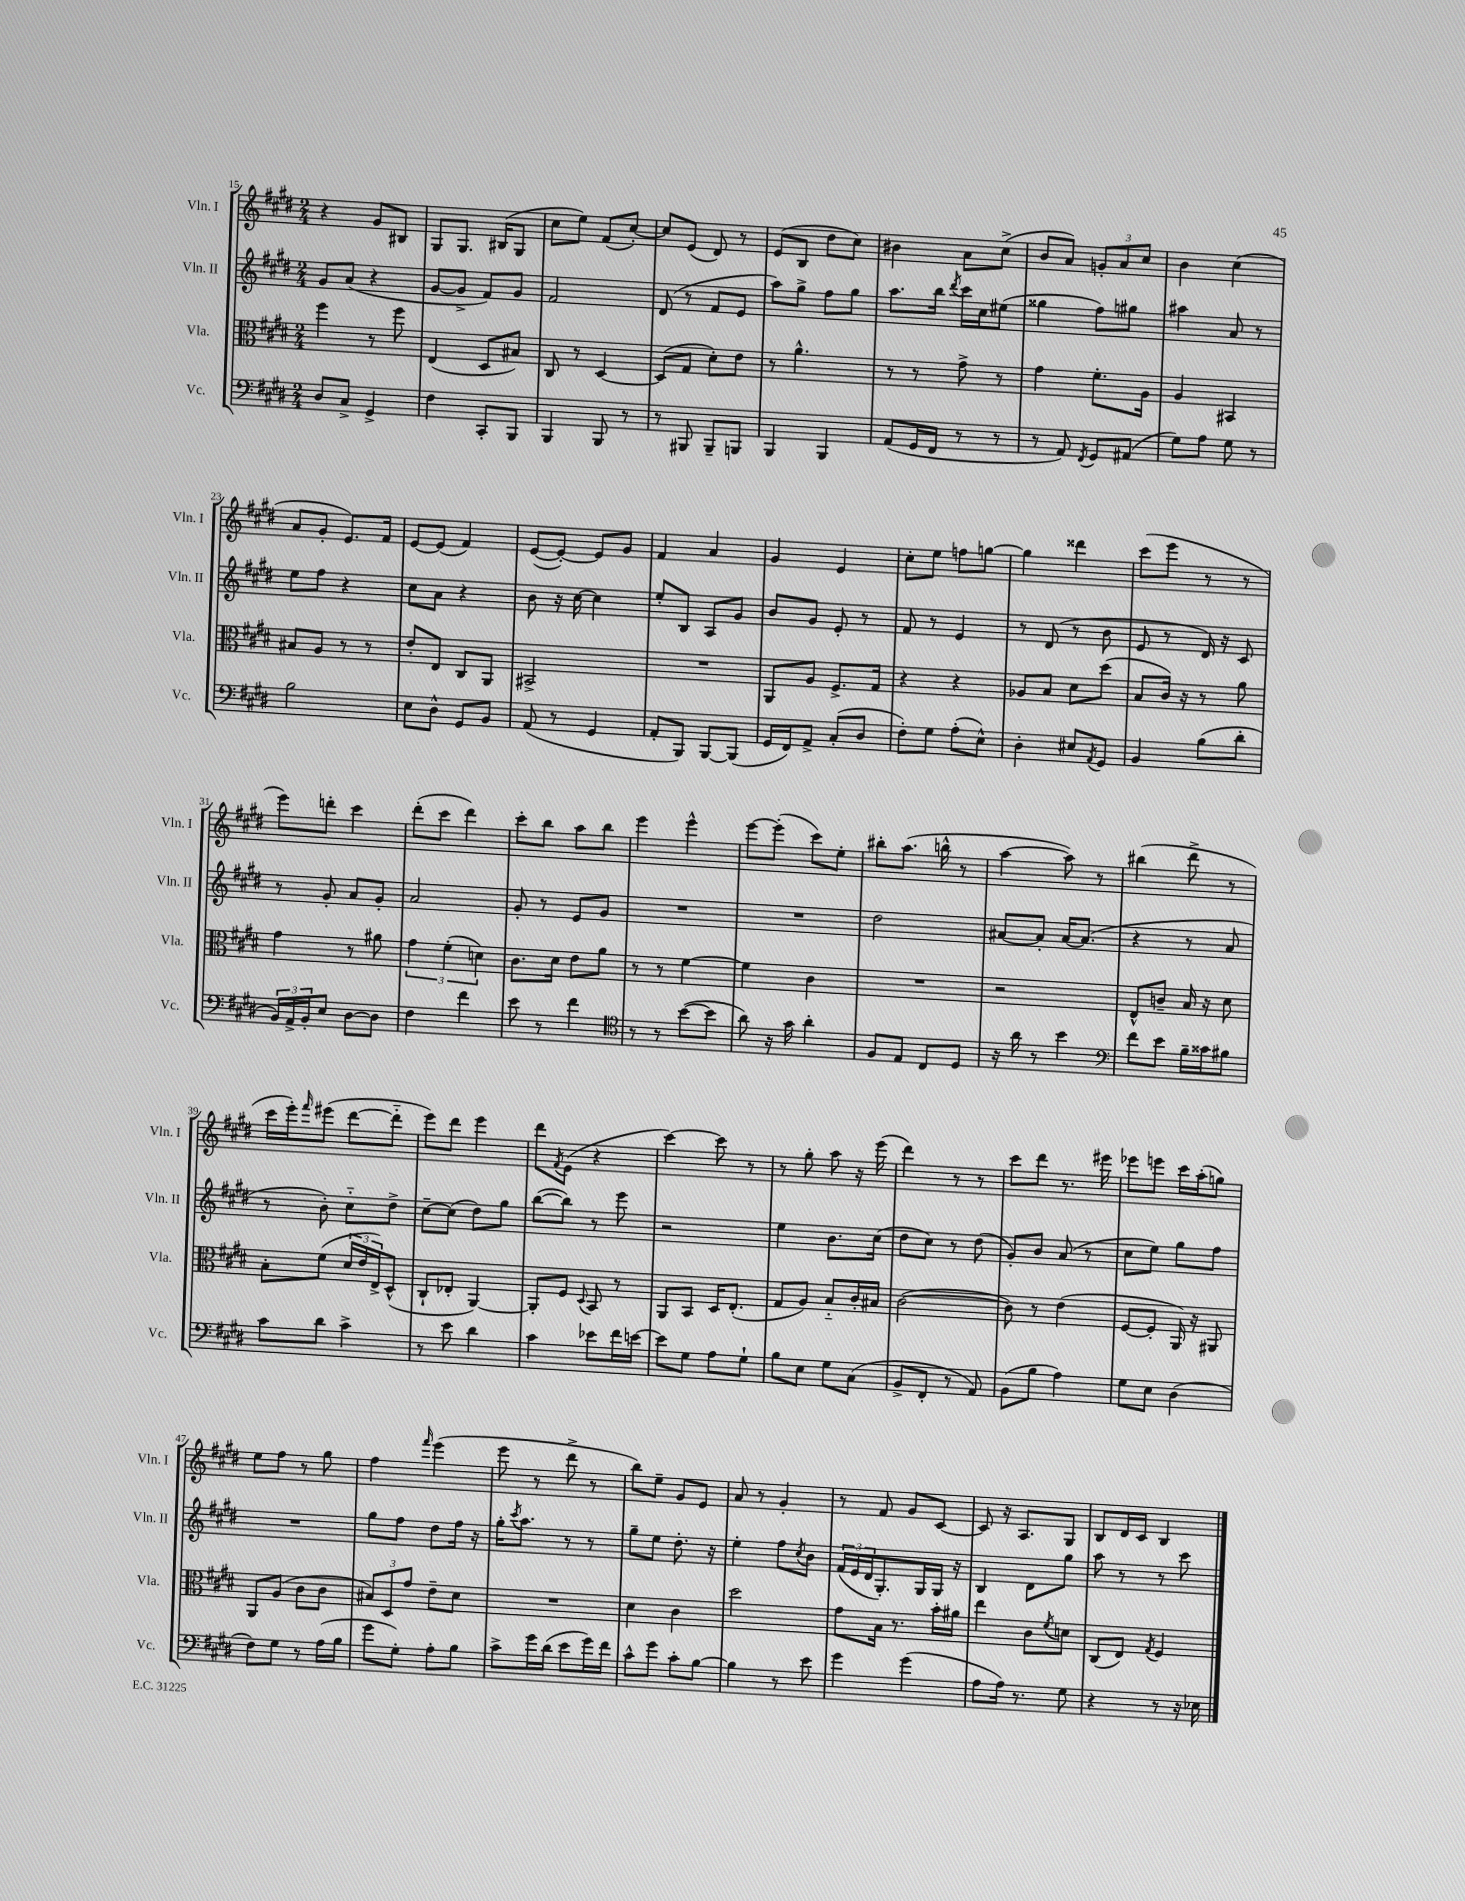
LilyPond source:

<<
\new StaffGroup <<
\new Staff = "s0" \with { instrumentName = "Vln. I" shortInstrumentName = "Vln. I" } {
    \clef treble \key e \major \numericTimeSignature \time 2/4
    r4 gis'8 bis8 |
    gis8 gis8. bis16( gis8 |
    cis''8 e''8) fis'8( cis''8~-.) |
    cis''8 e'8( dis'8) r8 |
    e'8( b8 dis''8 cis''8) |
    bis'4 a'8 cis''8->( |
    b'8 a'8) \tuplet 3/2 { g'8-. a'8 cis''8 } |
    b'4 cis''4( |
    a'8 gis'8-. e'8.) fis'16 |
    e'8~ e'8( fis'4) |
    e'8~( e'8~-.) e'8 gis'8 |
    fis'4 a'4 |
    gis'4 e'4 |
    cis''8-. e''8 f''8 g''8~ |
    g''4 disis'''4 |
    cis'''8( e'''8 r8 r8 |
    e'''8) d'''8-. cis'''4 |
    dis'''8-.( cis'''8 dis'''4) |
    cis'''8-. b''8 a''8 b''8 |
    e'''4 e'''4-^ |
    e'''8~ e'''8-.( cis'''8) e''8-. |
    bis''8-. a''8.( b''16-^ r8 |
    a''4~ a''8) r8 |
    bis''4( dis'''8-> r8 |
    cis'''16 e'''16-.) \grace { fis'''16 } eis'''8( dis'''8~ dis'''8-_ |
    e'''8) dis'''8 e'''4 |
    dis'''8 \acciaccatura { fis'8 } e'8( r4 |
    cis'''4~) cis'''8 r8 |
    r8 gis''8-. a''8 r16 e'''16( |
    dis'''4) r8 r8 |
    cis'''8 dis'''8 r8. eis'''16 |
    ees'''8 e'''8 cis'''16 a''16-.( g''8) |
    e''8 fis''8 r8 gis''8 |
    fis''4 \grace { fis'''16 } e'''4( |
    e'''8 r8 dis'''8-> r8 |
    b''8) e''8-- gis'8 e'8 |
    a'8 r8 gis'4-. |
    r8 fis'8 gis'8 cis'8~ |
    cis'8 r16 a8. gis8 |
    b8 dis'16 cis'16 b4 \bar "|." |
}
\new Staff = "s1" \with { instrumentName = "Vln. II" shortInstrumentName = "Vln. II" } {
    \clef treble \key e \major \numericTimeSignature \time 2/4
    gis'8 a'8( r4 |
    gis'8~ gis'8-> fis'8) gis'8 |
    fis'2 |
    dis'8( r8 fis'8 e'8 |
    a''8) gis''8-> fis''8 gis''8 |
    a''8. b''16 \acciaccatura { dis'''8 } cis'''16 cis''16 eis''8( |
    gisis''4 fis''8) gis''8 |
    ais''4 a'8 r8 |
    e''8 fis''8 r4 |
    cis''8 a'8 r4 |
    b'8 r16 cis''16~ cis''4 |
    e''8-. b8 a8 gis'8 |
    b'8 gis'8 e'8-. r8 |
    fis'8 r8 e'4 |
    r8 dis'8( r8 b'8 |
    e'8 r8 dis'16) r16 cis'8 |
    r8 gis'8-. a'8 gis'8-. |
    a'2 |
    gis'8-. r8 e'8 gis'8 |
    R2 |
    R2 |
    dis''2 |
    ais'8~ ais'8-. ais'16~ ais'8.( |
    r4 r8 a'8 |
    r8 b'8-.) cis''8-_ dis''8-> |
    cis''8~-- cis''8( dis''8) gis''8 |
    b''8~( b''8) r8 e'''8 |
    r2 |
    e''4 b'8. cis''16( |
    dis''8 cis''8) r8 dis''8( |
    gis'8-.) b'8 a'8( r8 |
    cis''8 e''8) gis''8 fis''8 |
    R2 |
    gis''8 fis''8 dis''8 fis''16 r16 |
    gis''16-. \acciaccatura { cis'''8 } a''8. r8 r8 |
    gis''8-- e''8 dis''8.-. r16 |
    e''4-. fis''8 \acciaccatura { cis''8 } b'8 |
    \tuplet 3/2 { fis'16( e'16 dis'16 } gis8.-.) gis16 gis16 r16 |
    b4 dis'8 gis''8 |
    a''8 r8 r8 cis'''8 \bar "|." |
}
\new Staff = "s2" \with { instrumentName = "Vla." shortInstrumentName = "Vla." } {
    \clef alto \key e \major \numericTimeSignature \time 2/4
    fis''4 r8 fis''8 |
    e4( dis8 bis8) |
    cis8 r8 dis4~ |
    dis8( gis8 dis'8-.) e'8 |
    r8 a'4.-^ |
    r8 r8 gis'8-> r8 |
    gis'4 fis'8.-. a16 |
    a4 bis,4 |
    bis8 a8 r8 r8 |
    e'8-. e8 cis8 a,8 |
    bis,2-> |
    R2 |
    a,8 a8 fis8.-> gis16 |
    r4 r4 |
    aes8 b8 dis'8 dis''8( |
    b8 cis'16) r16 r8 a'8 |
    gis'4 r8 ais'8 |
    \tuplet 3/2 { gis'4 fis'4-.( d'4) } |
    cis'8. dis'16 e'8 a'8 |
    r8 r8 fis'4~ |
    fis'4 cis'4 |
    R2 |
    r2 |
    e8-^ c'8-- b16 r16 dis'8 |
    b8-. fis'8( \tuplet 3/2 { dis'16 e'16 e16->) } dis8-^( |
    cis8-! ees8-. a,4~) |
    a,8-. fis8 \appoggiatura { dis8 } b,8 r8 |
    a,8 b,8 dis16 e8.-.( |
    gis8 a8) b8-_ cis'16-. bis16 |
    cis'2~( |
    cis'8) r8 e'4( |
    fis8~ fis8-. a,16) r16 ais,8 |
    a,8 a8( cis'8 cis'8 |
    \tuplet 3/2 { bis8) dis8 gis'8 } e'8-- dis'8 |
    R2 |
    dis'4 cis'4 |
    dis''2 |
    gis'8 b16 r8. b'16-. ais'16 |
    e''4 cis'8 \acciaccatura { fis'8 } d'8 |
    cis8( e8) \acciaccatura { gis8 } fis4 \bar "|." |
}
\new Staff = "s3" \with { instrumentName = "Vc." shortInstrumentName = "Vc." } {
    \clef bass \key e \major \numericTimeSignature \time 2/4
    dis8 cis8-> gis,4-> |
    fis4 cis,8-. b,,8 |
    b,,4 b,,8 r8 |
    r8 bis,,8 bis,,8-- b,,8 |
    b,,4 b,,4 |
    a,8( gis,16 fis,16 r8 r8 |
    r8 a,8) \acciaccatura { fis,8 } gis,8 ais,8( |
    gis8) a8 gis8 r8 |
    b2 |
    e8 dis8-^ gis,8 b,8 |
    a,8( r8 gis,4 |
    a,8-. b,,8) b,,8~ b,,8( |
    gis,16 fis,16) a,8-> cis8-.( dis8 |
    fis8-.) gis8 a8-.( e8-^) |
    dis4-. eis8 \acciaccatura { a,8 } gis,8 |
    b,4 b8( dis'8-. |
    \tuplet 3/2 { b,16) a,16-> b,16-. } e8 dis8~ dis8 |
    fis4 fis'4 |
    e'8 r8 fis'4 |
    \clef tenor r8 r8 b'8~( b'8 |
    a'8) r16 gis'16 a'4-. |
    fis8 e8 cis8 dis8 |
    r16 a'16 r8 b'4 |
    \clef bass fis'8 e'8 b16-- cisis'16 bis8 |
    cis'8 dis'8 cis'4-> |
    r8 e'8 dis'4 |
    cis'4 ees'8 fis'16 e'16~ |
    e'8 gis8 a8 gis8-! |
    b8 e8 gis8 cis8( |
    b,8-> fis,8-. r8 a,8) |
    b,8( b8 a4) |
    gis8 e8 dis4( |
    fis8) gis8 r8 a16( b16 |
    gis'8 gis8-.) a8-. b8 |
    cis'8-> gis'16 dis'16( e'8 gis'16) fis'16 |
    cis'8-^ gis'8 cis'8-. b8~ |
    b4 r8 e'8 |
    gis'4 gis'4( |
    a8 a16) r8. gis8 |
    r4 r8 r16 ees16 \bar "|." |
}
>>
>>
\layout { \context { \Score currentBarNumber = #15 } }
